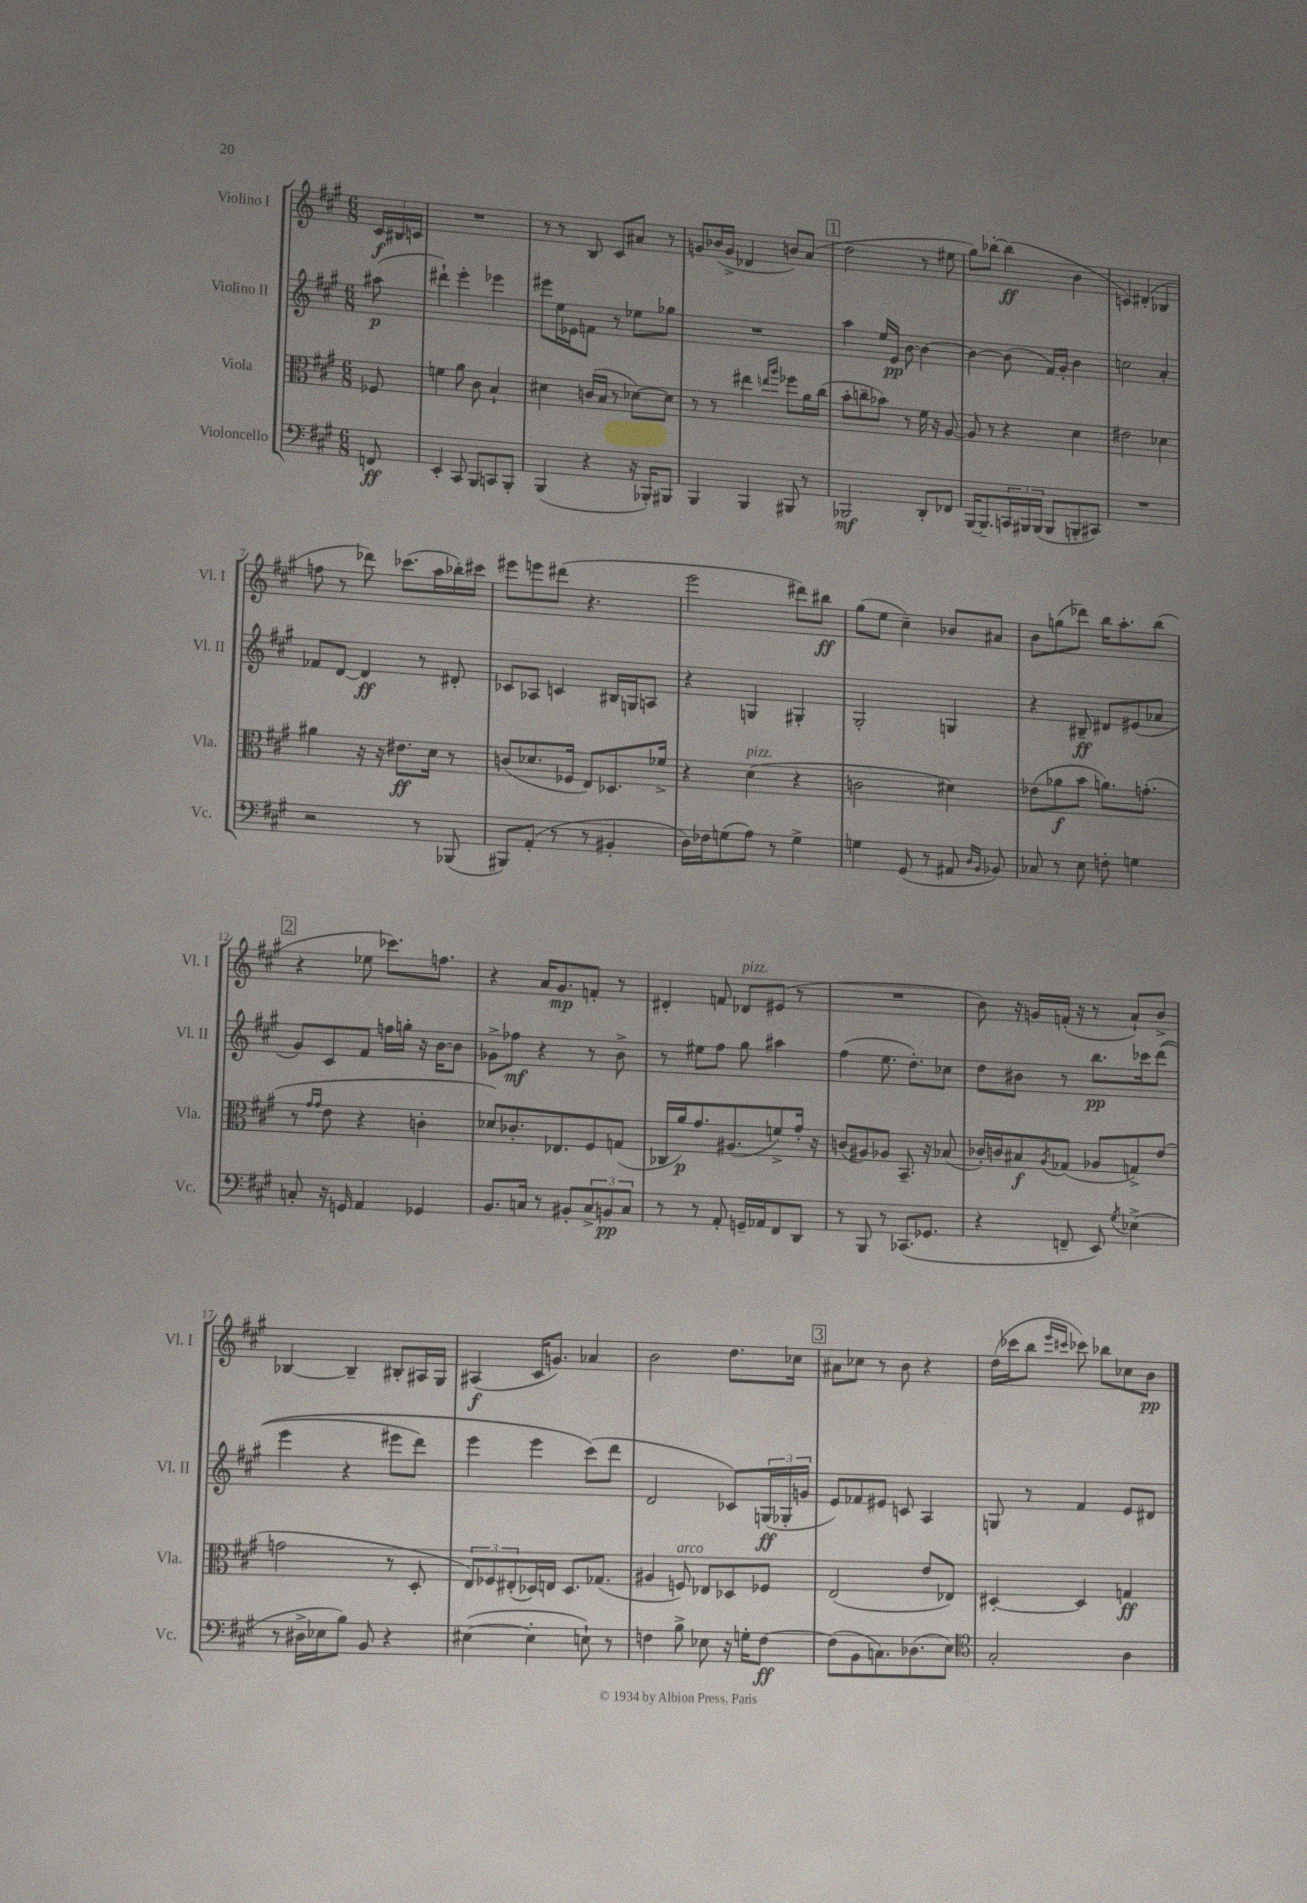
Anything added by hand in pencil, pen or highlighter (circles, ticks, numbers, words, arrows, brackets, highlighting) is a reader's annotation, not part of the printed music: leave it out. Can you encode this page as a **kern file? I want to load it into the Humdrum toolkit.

**kern	**dynam	**kern	**dynam	**kern	**dynam	**kern	**dynam
*part4	*part4	*part3	*part3	*part2	*part2	*part1	*part1
*staff4	*staff4	*staff3	*staff3	*staff2	*staff2	*staff1	*staff1
*I"Violoncello	*	*I"Viola	*	*I"Violino II	*	*I"Violino I	*
*I'Vc.	*	*I'Vla.	*	*I'Vl. II	*	*I'Vl. I	*
*clefF4	*	*clefC3	*	*clefG2	*	*clefG2	*
*k[f#c#g#]	*	*k[f#c#g#]	*	*k[f#c#g#]	*	*k[f#c#g#]	*
*M6/8	*	*M6/8	*	*M6/8	*	*M6/8	*
=	=	=	=	=	=	=	=
8FFn/	ff	8F-X/	.	(8aa#X\	p	24c#/LL	f
.	.	.	.	.	.	24B#X/	.
.	.	.	.	.	.	24cn/JJ	.
=1	=1	=1	=1	=1	=1	=1	=1
4EE'/	.	4fn\	.	4ddd#X`\)	.	2.r	.
8CC#/	.	8a\	.	4eee'\	.	.	.
8BBB/L	.	8c#\	.	.	.	.	.
8CCn/	.	4B`/	.	4eee-X\	.	.	.
8BBB'/J	.	.	.	.	.	.	.
=2	=2	=2	=2	=2	=2	=2	=2
(4BBB/	.	4d#X\	.	8eee#X\L	.	8r	.
.	.	.	.	16ee\L	.	8r	.
.	.	.	.	16e-X\J	.	.	.
4r	.	(16cn/LL	.	8fn\J	.	8B/	.
.	.	16B/JJ	.	.	.	.	.
.	.	8r	.	8r	.	8c#/L	.
16r	.	[8d-X\L)	.	8ee-X\L	.	8a#X/J	.
16BBB-X'/KL)	.	.	.	.	.	.	.
8BBB#X/J	.	8d-\J]	.	8gg-X\J	.	8r	.
=3	=3	=3	=3	=3	=3	=3	=3
4BBB/	.	8r	.	2.r	.	8gn/L	.
.	.	8r	.	.	.	(16b-X/L	.
.	.	.	.	.	.	16g^/JJ	.
4BBB/	.	4ee#X\	.	.	.	4d-X/	.
.	.	16qqeen/LL	.	.	.	.	.
.	.	16qqaa/JJ	.	.	.	.	.
8BBB#X/	.	8ff-X\L	.	.	.	8bn/L)	.
8r	.	16a\L	.	.	.	(8a/J	.
.	.	(16cc#\JJ	.	.	.	.	.
!!LO:REH:place=s1:t=1
=4	=4	=4	=4	=4	=4	=4	=4
2BBB-X/	mf	8b'\L	.	4aa\	.	2dd\	.
.	.	8ccn~\	.	.	.	.	.
.	.	8b-X\J)	.	16ee/LL	.	.	.
.	.	.	.	16e/JJ	pp	.	.
.	.	8r	.	[8b\	.	.	.
8DD'/L	.	16f#\	.	4b\_	.	8r	.
.	.	16r	.	.	.	.	.
8FF-X/J	.	[8A/	.	.	.	8ee#X\	.
=5	=5	=5	=5	=5	=5	=5	=5
[16BBB/KL	.	8A/]	.	4b\_	.	8gg#\L)	.
8.BBB~/]	.	.	.	.	.	.	.
.	.	8r	.	.	.	[8bb-X'\J	.
24CCn/L	.	4r	.	(8b\]	.	(4bb-\]	ff
24BBB#X/	.	.	.	.	.	.	.
(24BBB#/JJ	.	.	.	.	.	.	.
8BBB#/L	.	.	.	16f#/LL)	.	.	.
.	.	.	.	16g#'/JJ	.	.	.
8BBBn'/	.	4d\	.	4b\	.	4b\	.
8CC#X/J)	.	.	.	.	.	.	.
=6	=6	=6	=6	=6	=6	=6	=6
2.r	.	2e#X\	.	2ccn\	.	4cn/)	.
.	.	.	.	.	.	(4d#X'/	.
.	.	4d-X\	.	4a'/	.	4B-X/	.
!!LO:LB:g=z
=7	=7	=7	=7	=7	=7	=7	=7
2r	.	4a#X\	.	8f-X/L	.	8ffn\	.
.	.	.	.	[8d/J	.	8r	.
.	.	16r	.	4d/]	ff	8ddd-X\)	.
.	.	16r	.	.	.	.	.
.	.	8.e#X\L	ff	.	.	(8.ccc-X\L	.
8r	.	.	.	8r	.	.	.
.	.	16d\Jk	.	.	.	16aa\L	.
(8BBB-X/	.	8r	.	8d#X'/	.	16bb-X'\)	.
.	.	.	.	.	.	16ccc#X\JJ	.
=8	=8	=8	=8	=8	=8	=8	=8
8BBB#X/L)	.	(8cn/L	.	8c-X/L	.	8eee#X\L	.
(8AA'/J	.	8.d-X/	.	8A-X/J	.	8eeen\	.
8r	.	.	.	4cn/	.	(8ddd#X\J	.
.	.	16F-X/Jk	.	.	.	.	.
8r	.	8E/L)	.	.	.	4.r	.
4BB#X'/	.	8.D-X/	.	16B#X/LL	.	.	.
.	.	.	.	16Gn/J	.	.	.
.	.	.	.	8An/J	.	.	.
.	.	16f-X^/Jk	.	.	.	.	.
=9	=9	=9	=9	=9	=9	=9	=9
16D\LL)	.	4r	.	4r	.	2eee\	.
16F-X\J	.	.	.	.	.	.	.
(8Gn\	.	.	.	.	.	.	.
!	!	!LO:TX:a:i:t=pizz.	!	!	!	!	!
8A\J)	.	(4d\	.	4Gn/	.	.	.
8r	.	.	.	.	.	.	.
4G^\	.	4r	.	4G#X'/	.	8ddd#X\L)	.
.	.	.	.	.	.	8bb#X\J	ff
=10	=10	=10	=10	=10	=10	=10	=10
4Gn\	.	2cn\	.	2G#'/	.	(8gg#\L	.
.	.	.	.	.	.	8ee\J	.
(8GG#/	.	.	.	.	.	4cc#~\)	.
8r	.	.	.	.	.	.	.
8AA#X/	.	4d#X\)	.	4Gn/	.	8b-X/L	.
16qqD/LL	.	.	.	.	.	.	.
16qqBB/JJ	.	.	.	.	.	.	.
8BB-X/)	.	.	.	.	.	8a#X/J	.
=11	=11	=11	=11	=11	=11	=11	=11
8C-X/	.	(8e-X\L	.	4r	.	8b\L	.
8r	.	8a-X\	f	.	.	(8ggn\	.
8E\	.	8b\J	.	8B#X~/	ff	8ddd-X\J)	.
8Fn'\	.	8.an\L)	.	8d#X/L	.	16bb\KL	.
.	.	.	.	.	.	8.aa'\	.
4Gn\	.	.	.	(8e#X/	.	.	.
.	.	(8.gn'\J	.	.	.	.	.
.	.	.	.	8a-X/J	.	(8bb\J	.
!!LO:LB:g=z
!!LO:REH:place=s1:t=2
=12	=12	=12	=12	=12	=12	=12	=12
8Cn'/	.	8r	.	8g#/L)	.	4r	.
.	.	16qqg#/LL	.	.	.	.	.
.	.	16qqg#/JJ	.	.	.	.	.
16r	.	8e\	.	8c#/	.	.	.
16GGn/	.	.	.	.	.	.	.
4AA/	.	4r	.	8f#/J	.	8ee-X\	.
.	.	.	.	16ffn\LL	.	8.ccc-X\L)	.
.	.	.	.	16ggn'\JJ	.	.	.
4GG-X/	.	4cn'\	.	16r	.	.	.
.	.	.	.	[16b\KL	.	8.ffn\J	.
.	.	.	.	8b\J]	.	.	.
=13	=13	=13	=13	=13	=13	=13	=13
8.BB/L	.	8d-X/L)	.	8g-X^\L	.	4r	.
.	.	8.c-X'/	.	8ff-X\J	mf	.	.
16Cn/Jk	.	.	.	.	.	.	.
8r	.	.	.	4r	.	16a/KL	.
.	.	8.E-X/	.	.	.	8.g#/	mp
8BB#X'/L	.	.	.	.	.	.	.
12C^/	.	8F#/	.	8r	.	8fn'/J	.
12BBn/	pp	.	.	.	.	.	.
.	.	(8Gn/J	.	8b^\	.	8r	.
12C/J	.	.	.	.	.	.	.
=14	=14	=14	=14	=14	=14	=14	=14
8r	.	16C-X/LL	.	8r	.	4d#X'/	.
.	.	16a/J)	p	.	.	.	.
8r	.	8.g#/	.	8ee#X\L	.	.	.
8AA'/	.	.	.	8ff#\J	.	8fn/	.
.	.	(8.A#X/	.	.	.	.	.
!	!	!	!	!	!	!LO:TX:a:i:t=pizz.	!
16GGn~/LL	.	.	.	8gg#\	.	8d-X/L	.
16AA-X/J	.	.	.	.	.	.	.
8FF#/	.	8fn^/)	.	4aa#X\	.	(8e#X/J	.
8DD/J	.	16g#'/Jk	.	.	.	8r	.
.	.	16r	.	.	.	.	.
=15	=15	=15	=15	=15	=15	=15	=15
8r	.	(8cn/L	.	(4ff#\	.	2.r	.
8BBB/	.	8A#X/)	.	.	.	.	.
8r	.	8A-X/J	.	8.ee\	.	.	.
(8.CC-X/L	.	8.BB~/	.	.	.	.	.
.	.	.	.	8.dd'\L)	.	.	.
8.GG-X/J	.	16r	.	.	.	.	.
.	.	(8B-X/	.	8cc-X\J	.	.	.
=16	=16	=16	=16	=16	=16	=16	=16
4r	.	16c-X'/LL)	.	8dd\L	.	8b\)	.
.	.	16cn/J	.	.	.	.	.
.	.	8B#X/	f	8b#X\J	.	16r	.
.	.	.	.	.	.	16gn/LL	.
.	.	8qA/	.	.	.	.	.
8FFn~/	.	(8G-X/J	.	8r	.	(16fn'/JJ	.
.	.	.	.	.	.	16r	.
8EE/)	.	8A-X/L	.	8.bb\L	pp	8r	.
8qG#/	.	.	.	.	.	.	.
(4E-X^\	.	8Gn^/)	.	.	.	8a`/L)	.
.	.	.	.	16ccc-X\k	.	.	.
.	.	(8e/J	.	((8ddd\J	.	8b^/J	.
!!LO:LB:g=z
=17	=17	=17	=17	=17	=17	=17	=17
8r	.	2gn\	.	4eee\	.	[4B-X/	.
16D#X^\LL	.	.	.	.	.	.	.
16E-X\J	.	.	.	.	.	.	.
8B\J)	.	.	.	4r	.	4B-~/]	.
8BB/	.	.	.	.	.	.	.
4r	.	8r	.	8eee#X\L	.	8B#X'/L	.
.	.	8D'/	.	8ddd\J)	.	16A#X/L	.
.	.	.	.	.	.	16G#/JJ	.
=18	=18	=18	=18	=18	=18	=18	=18
([4E#X\	.	12E/L)	.	4eee\	.	(4A#X/	f
.	.	12F-X/	.	.	.	.	.
.	.	(12E#X'/	.	.	.	.	.
4E#'\]	.	16D-X/L)	.	4eee\	.	16c#/KL	.
.	.	16En/JJ	.	.	.	8.gn/J)	.
.	.	8.D-/L	.	.	.	.	.
8En`\)	.	.	.	(8ccc#\L)	.	4a-X/	.
.	.	(8.G-X/J	.	.	.	.	.
8r	.	.	.	8ddd\J	.	.	.
=19	=19	=19	=19	=19	=19	=19	=19
4Fn\	.	4A#X/	.	2d/	.	2b\	.
!	!	!LO:TX:a:i:t=arco	!	!	!	!	!
8B^\	.	8Fn/)	.	.	.	.	.
8E-X\	.	8E-X/L	.	.	.	.	.
16r	.	8D-X/	.	8c-X/L)	.	8.dd\L	.
16Gn'\KL	.	.	.	.	.	.	.
[8F\J	ff	8F-X/J	.	(24Gn/L	ff	.	.
.	.	.	.	24G-X'/	.	.	.
.	.	.	.	.	.	16cc-X\Jk	.
.	.	.	.	24gn/JJ	.	.	.
!!LO:REH:place=s1:t=3
=20	=20	=20	=20	=20	=20	=20	=20
(8F\L]	.	(2E/	.	8e/L)	.	8a#X\L	.
8BB\	.	.	.	8f-X/	.	8cc-X\J	.
8.Cn\)	.	.	.	8e#X/J	.	8r	.
.	.	.	.	8cn/	.	8b\	.
(8.D-X\	.	.	.	.	.	.	.
.	.	8e/L	.	4A/	.	4r	.
8E\J)	.	8E-X/J)	.	.	.	.	.
=21	=21	=21	=21	=21	=21	=21	=21
*clefC4	*	*	*	*	*	*	*
2G#'/	.	[4D#X'/	.	8Gn/	.	(16dd\LL	.
.	.	.	.	.	.	16ccc-X\J	.
.	.	.	.	8r	.	8bb\J	.
.	.	.	.	.	.	16qqeee/LL	.
.	.	.	.	.	.	16qqccc#X/JJ	.
.	.	4D#/]	.	4f#/	.	8ccc-X\)	.
.	.	.	.	.	.	8bb-X\L	.
4A\	.	4Gn/	ff	8e/L	.	8cc-X\	.
.	.	.	.	8d#X/J	.	8b\J	pp
==	==	==	==	==	==	==	==
*-	*-	*-	*-	*-	*-	*-	*-
